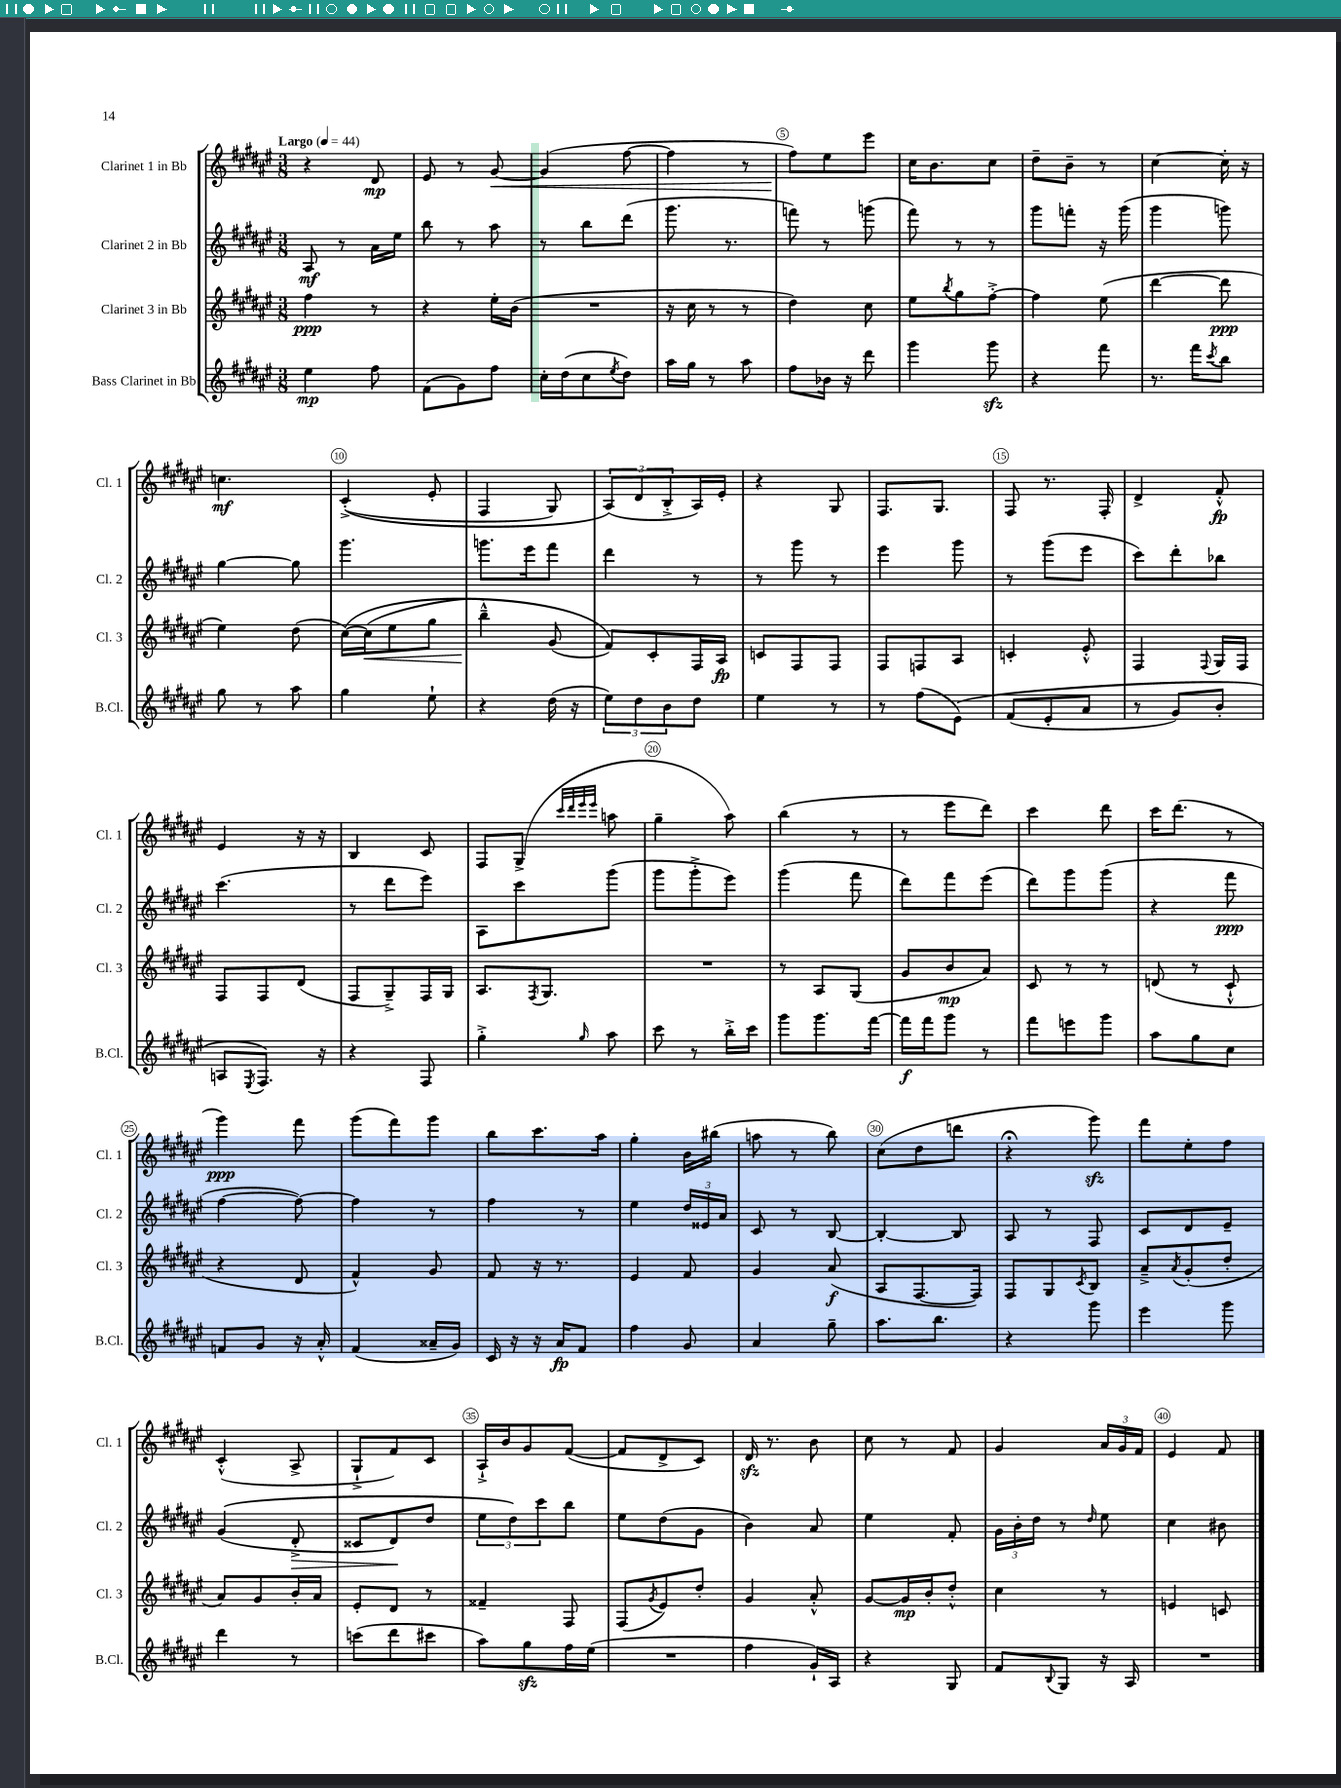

**kern	**kern	**kern	**kern
*staff4	*staff3	*staff2	*staff1
*clefG2	*clefG2	*clefG2	*clefG2
*k[f#c#g#d#a#e#]	*k[f#c#g#d#a#e#]	*k[f#c#g#d#a#e#]	*k[f#c#g#d#a#e#]
*M3/8	*M3/8	*M3/8	*M3/8
*MM44	*MM44	*MM44	*MM44
4ee#	4ff#	8A#	4r
.	.	8r	.
8ff#	8r	16a#	8d#
.	.	16ee#	.
=	=	=	=
(8f#	4r	8bb	8e#
8g#)	.	8r	8r
8ff#	16ee#'	8aa#	[8g#
.	(16b	.	.
=	=	=	=
16cc#'	4.r	8r	(4g#]
(16dd#	.	.	.
8cc#	.	8bb	.
8qee#	.	.	.
8dd#)	.	(8ddd#	[8ff#
=	=	=	=
16aa#	16r	8.ggg#	4ff#]
16gg#	16cc#	.	.
8r	8r	.	.
.	.	8.r	.
8aa#	8r	.	8r
=	=	=	=
8ff#	4dd#)	8fff)	8ff#)
16b-	.	8r	8ee#
16r	.	.	.
8ddd#	8cc#	(8ggg	8eee#
=	=	=	=
4ggg#	8ee#	8fff#)	16cc#
.	.	.	8.b
.	8qbb	.	.
.	8gg#	8r	.
8ggg#	[8ff#'^	8r	8cc#
=	=	=	=
4r	4ff#]	8ggg#	8dd#~
.	.	8fff'	8b~
8fff#	(8ee#	16r	8r
.	.	(16ggg#	.
=	=	=	=
8.r	[4ddd#	4ggg#	[4cc#
16fff#	.	.	.
8qccc#	.	.	.
8bb	8ddd#]	8ggg)	16cc#']
.	.	.	16r
=	=	=	=
8gg#	4ee#)	[4gg#	4.cc
8r	.	.	.
8aa#	(8dd#	8gg#]	.
=	=	=	=
4gg#	&([16cc#)	4.ggg#	&((4c#'^
.	(16cc#]	.	.
.	8ee#	.	.
8ee#`	8gg#	.	8e#'
=	=	=	=
4r	4bb~^^)	8.ggg	4F#
.	.	16eee#	.
(16dd#	(8g#	8fff#	8G#)
16r	.	.	.
=	=	=	=
12ee#)	8f#)&)	4ddd#	(12A#&)
12dd#	.	.	12d#
.	8c#'	.	.
12b	.	.	12B'^
8dd#	16F#	8r	16A#)
.	16A#	.	16e#'
=	=	=	=
4ee#	8c	8r	4r
.	8F#	8ggg#	.
8r	8F#	8r	8G#
=	=	=	=
8r	8F#	4eee#	8.F#
(8ff#	8F	.	.
.	.	.	8.G#
&(8e#)	8A#	8ggg#	.
=	=	=	=
(8f#	4c'	8r	8F#
8e#'	.	(8ggg#	8.r
8a#	8e#'^^	8eee#	.
.	.	.	16F#'
=	=	=	=
8r	4F#	8ccc#)	4d#^
8g#)	.	8ddd#'	.
.	8qqF#	.	.
8b'	16G#	8bb-	8f#'^^
.	16F#	.	.
=	=	=	=
8A	8F#	(4.ccc#	4e#
8qE#	.	.	.
8.F#&)	8F#	.	.
.	(8d#	.	16r
16r	.	.	16r
=	=	=	=
4r	8F#	8r	4B
.	8G#~^)	8ddd#	.
8F#	16F#	8eee#)	8c#
.	16G#	.	.
=	=	=	=
4gg#'^	8.A#	8A#	8F#
.	.	8ccc#	(8G#^
.	8qF#	.	.
.	8.G#	.	.
.	.	.	32qqccc#
.	.	.	32qqddd#
.	.	.	32qqeee#
16qqgg#	.	.	32qqeee#
8aa#	.	(8ggg#	8aa
=	=	=	=
8ccc#	4.r	8ggg#	4gg#~
8r	.	8ggg#'^	.
16bb'^	.	8eee#)	8aa#)
16ccc#	.	.	.
=	=	=	=
8ggg#	8r	(4ggg#	(4bb
8.ggg#	8A#	.	.
.	(8G#	8fff#	8r
[16fff#	.	.	.
=	=	=	=
16fff#]	8g#	8ddd#)	8r
16fff#	.	.	.
8ggg#	8b	8fff#	8eee#
8r	8a#)	(8eee#	8ddd#)
=	=	=	=
8fff#	8c#	8ddd#)	4ccc#
8eee	8r	8ggg#	.
8ggg#	8r	(8ggg#	8ddd#
=	=	=	=
8aa#	(8d	4r	16ccc#
.	.	.	(8.ddd#
8gg#	8r	.	.
8cc#	8c#`^^	8fff#	8r
=	=	=	=
8f	4r	[4ff#	4ggg#)
8g#	.	.	.
16r	8d#	8ff#_)	8fff#
16a#'^^	.	.	.
=	=	=	=
(4f#	4f#^^)	4ff#]	(8ggg#
.	.	.	8fff#)
16a##~	8g#	8r	8ggg#
16g#)	.	.	.
=	=	=	=
16c#	8f#	4ff#	8bb
16r	.	.	.
16r	16r	.	8.ccc#
16a#	8.r	.	.
8f#	.	8r	.
.	.	.	16aa#
=	=	=	=
4ff#	4e#	4ee#	4gg#'
8g#	8f#	24dd#	16b
.	.	24e##	.
.	.	.	(16bb#
.	.	24a#	.
=	=	=	=
4a#	4g#	8c#	8aa
.	.	8r	8r
8gg#~	(8a#	[8B	8bb)
=	=	=	=
8.aa#	8A#	4B'_	(8cc#
.	[8.F#	.	8dd#
8.bb	.	.	.
.	.	8B]	8ddd
.	16F#])	.	.
=	=	=	=
4r	8F#	8A#	4r;
.	8G#	8r	.
.	8qc#	.	.
8ggg#	8B	8F#	8ggg#)
=	=	=	=
4eee#	8a#~^	8c#	8fff#
.	8qa#	.	.
.	(8g#'	8d#	8ee#'
8ggg#	8dd#'	8e#~	8ff#
=	=	=	=
4ddd#	8a#)	&((4g#	(4c#'^^
.	8g#	.	.
8r	16b'	8d#'^	8A#^
.	16a#	.	.
=	=	=	=
(8ccc	8e#'	8c##	8G#`^
8ddd#	8d#	8d#)	8f#)
8ccc#	8r	8dd#	8c#
=	=	=	=
8aa#)	4f##~	12ee#	16A#`^
.	.	.	16b
.	.	12dd#&)	.
8gg#	.	.	8g#
.	.	12ccc#	.
16ff#	8F#	8bb	([8f#
(16ee#	.	.	.
=	=	=	=
4.r	(8F#	8ee#	8f#]
.	8qg#	.	.
.	8e#)	(8dd#	8d#^
.	8dd#'	8g#	8c#)
=	=	=	=
4ff#	4g#	4b)	16d#
.	.	.	8.r
16g#`)	8a#'^^	8a#	8b
16A#	.	.	.
=	=	=	=
4r	[8g#	4ee#	8cc#
.	16g#]	.	8r
.	16b'	.	.
8G#	8dd#'^^	8f#'	8f#
=	=	=	=
8f#	4cc#	24g#	4g#
.	.	24b'	.
.	.	24dd#	.
8qqB	.	.	.
8G#	.	8r	.
.	.	16qqdd#	.
16r	8r	8ee#	24a#
.	.	.	24g#
16A#	.	.	.
.	.	.	24f#
=	=	=	=
4.r	4e	4cc#	4e#
.	8c	8b#	8f#
==	==	==	==
*-	*-	*-	*-
